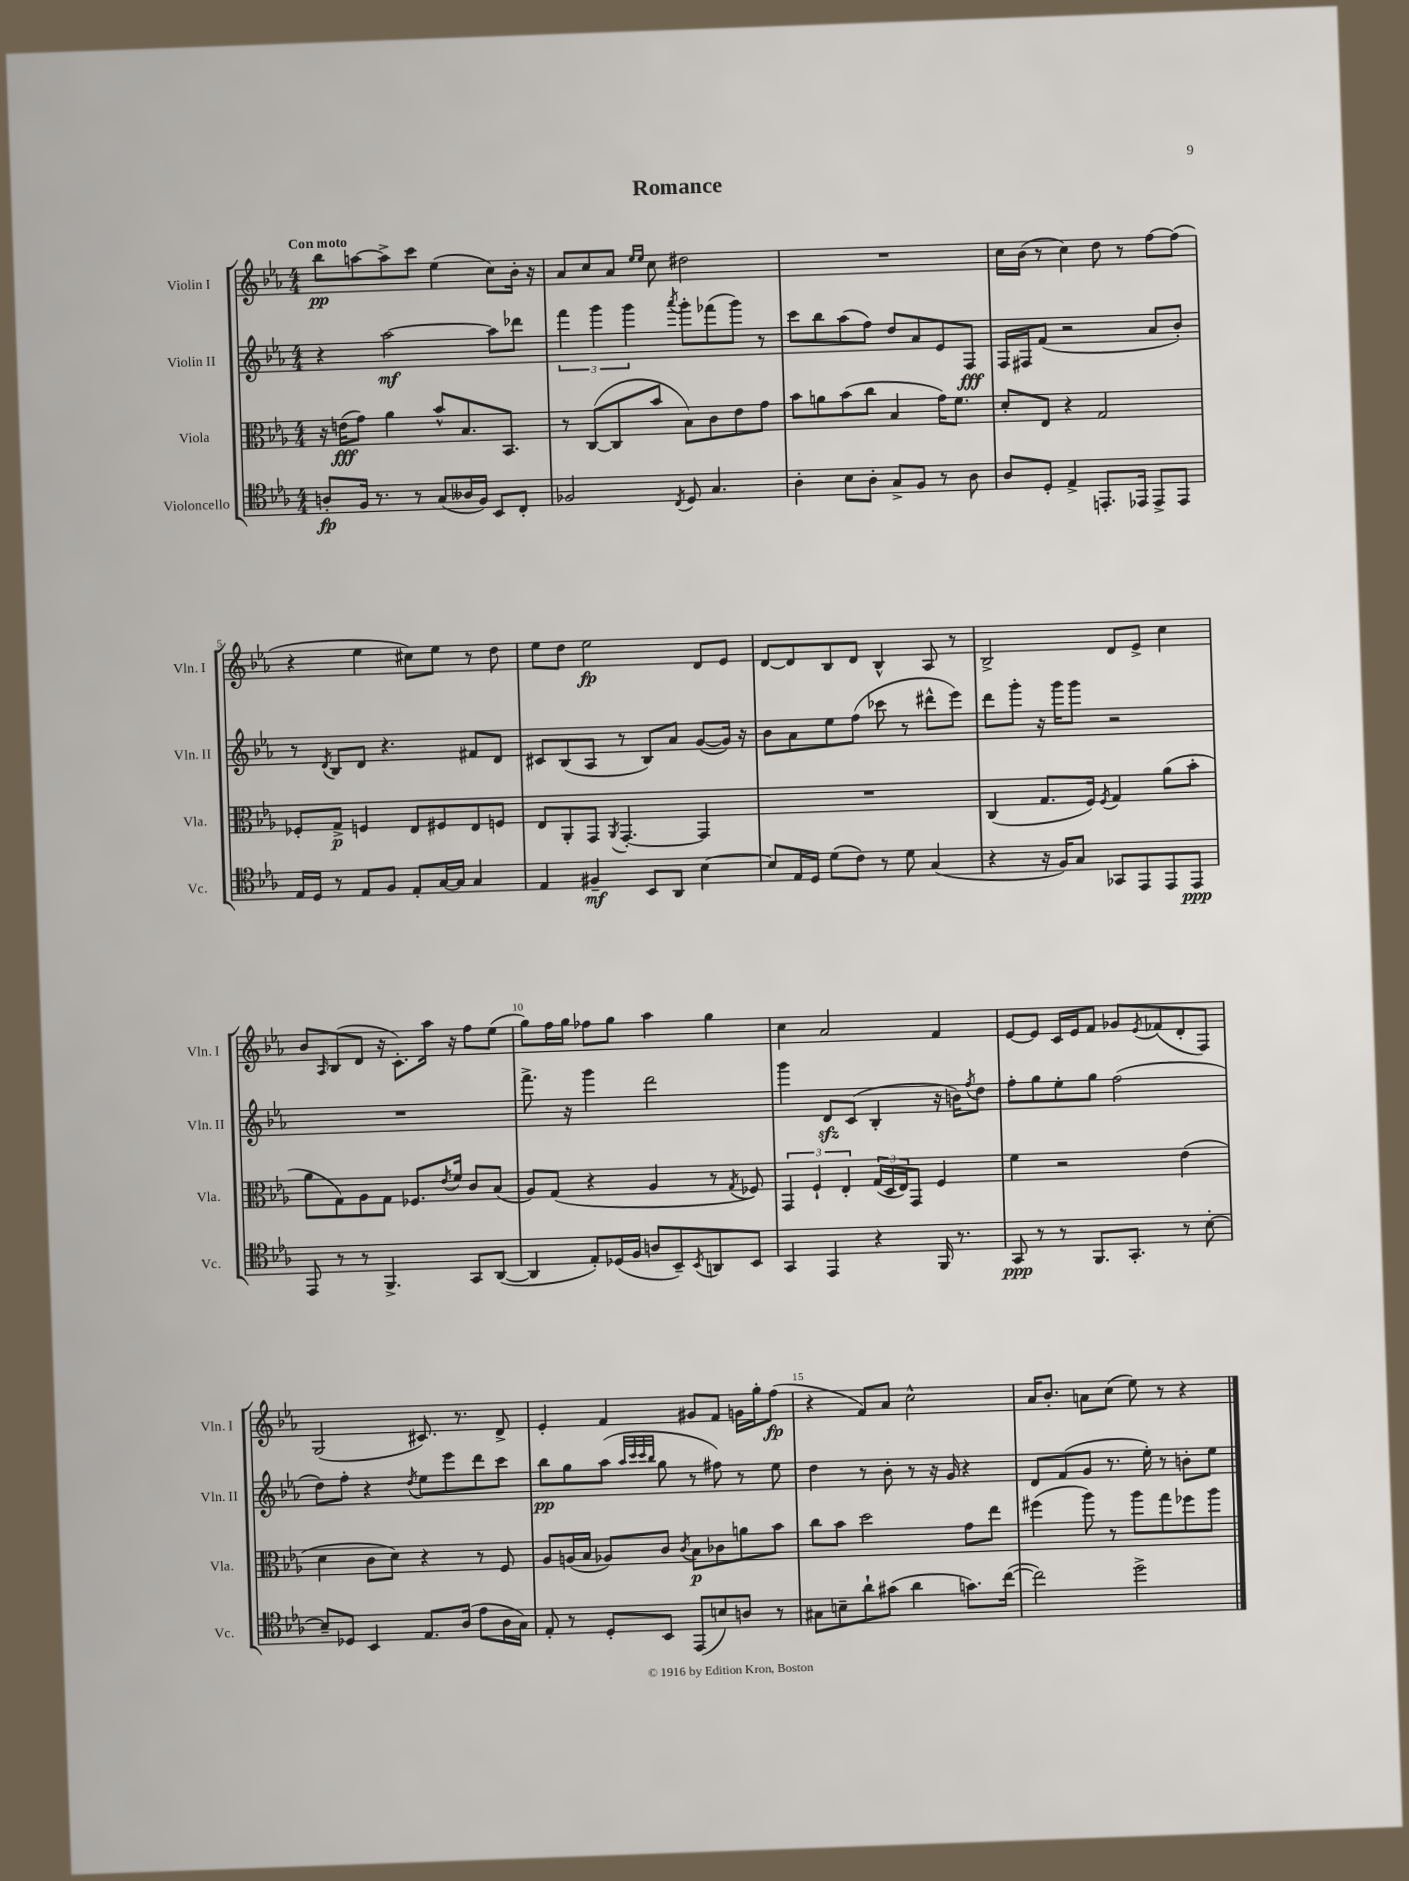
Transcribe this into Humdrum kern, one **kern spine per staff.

**kern	**dynam	**kern	**dynam	**kern	**dynam	**kern	**dynam
*part4	*part4	*part3	*part3	*part2	*part2	*part1	*part1
*staff4	*staff4	*staff3	*staff3	*staff2	*staff2	*staff1	*staff1
*I"Violoncello	*	*I"Viola	*	*I"Violin II	*	*I"Violin I	*
*I'Vc.	*	*I'Vla.	*	*I'Vln. II	*	*I'Vln. I	*
*clefC4	*	*clefC3	*	*clefG2	*	*clefG2	*
*k[b-e-a-]	*	*k[b-e-a-]	*	*k[b-e-a-]	*	*k[b-e-a-]	*
*M4/4	*	*M4/4	*	*M4/4	*	*M4/4	*
=1	=1	=1	=1	=1	=1	=1	=1
!	!	!	!	!	!	!LO:TX:a:B:t=Con moto	!
8An'/L	fp	16r	.	4r	.	8bb-\L	pp
.	.	(16en\KL	fff	.	.	.	.
16F/Jk	.	8g\J)	.	.	.	[8aan\	.
8.r	.	.	.	.	.	.	.
.	.	4a-\	.	[2aa-\	mf	8aa^\]	.
8r	.	.	.	.	.	8ccc\J	.
(8G/L	.	8b-^^/L	.	.	.	(4ee-\	.
16A--X/L	.	8.B-/	.	.	.	.	.
16F/JJ)	.	.	.	.	.	.	.
8BB-/L	.	.	.	8aa-\L]	.	8cc\L)	.
.	.	8.BB-/J	.	.	.	.	.
8C'/J	.	.	.	8ddd-X\J	.	16b-'\Jk	.
.	.	.	.	.	.	16r	.
=2	=2	=2	=2	=2	=2	=2	=2
2F-X/	.	8r	.	6fff\	.	8a-/L	.
.	.	([8C/L	.	.	.	8cc/	.
.	.	.	.	6ggg\	.	.	.
.	.	8C/]	.	.	.	8a-/J	.
.	.	.	.	6ggg\	.	.	.
.	.	.	.	.	.	16qqee-/LL	.
.	.	.	.	.	.	16qqee-/JJ	.
.	.	8b-/J	.	.	.	8cc\	.
8qC/	.	.	.	8qaaa-/	.	.	.
8D/	.	8B-\L)	.	8ggg'\L	.	2dd#X\	.
4.G/	.	8c\	.	(8fff-X\	.	.	.
.	.	8e-\	.	8ggg\J)	.	.	.
.	.	8g\J	.	8r	.	.	.
=3	=3	=3	=3	=3	=3	=3	=3
4A-'\	.	8b-\L	.	8ccc\L	.	1r	.
.	.	8an\	.	8bb-\	.	.	.
8B-\L	.	(8b-\	.	(8aa-\	.	.	.
8A-'\J	.	8cc\J	.	8ff\J)	.	.	.
8G^/L	.	4B-/	.	8dd/L	.	.	.
8F/J	.	.	.	8a-/	.	.	.
8r	.	16g\KL)	.	8e-/	.	.	.
.	.	8.f\J	.	.	.	.	.
8A-\	.	.	.	8F/J	fff	.	.
=4	=4	=4	=4	=4	=4	=4	=4
8A-/L	.	8d'/L	.	16F/LL	.	16cc\LL	.
.	.	.	.	16F#X/J	.	(16b-\JJ	.
8D'/J	.	8E-/J	.	(8f/J	.	8r	.
4E-^/	.	4r	.	2r	.	4cc\)	.
8.EEn'/L	.	2G/	.	.	.	8dd\	.
.	.	.	.	.	.	8r	.
16EE-X/Jk	.	.	.	.	.	.	.
8EE-^/L	.	.	.	8a-/L	.	[8ff\L	.
8EE-/J	.	.	.	8b-'/J)	.	(8ff\J]	.
!!LO:LB:g=z
=5	=5	=5	=5	=5	=5	=5	=5
16E-/LL	.	8F-X'/L	.	8r	.	4r	.
16D/JJ	.	.	.	.	.	.	.
.	.	.	.	8qd/	.	.	.
8r	.	8G^/J	p	8B-/L	.	.	.
8E-/L	.	4Fn/	.	8d/J	.	4ee-\	.
8F/J	.	.	.	4.r	.	.	.
8E-'/L	.	8E-/L	.	.	.	8cc#X\L)	.
[16G/L	.	8F#X/	.	.	.	8ee-\J	.
16G/JJ]	.	.	.	.	.	.	.
4G/	.	8E-/	.	8f#X/L	.	8r	.
.	.	8Fn/J	.	8d/J	.	8dd\	.
=6	=6	=6	=6	=6	=6	=6	=6
4E-/	.	8E-/L	.	8c#X/L	.	8ee-\L	.
.	.	8AA-'/	.	(8B-/	.	8dd\J	.
4F#X~/	mf	8GG/J	.	8A-/J	.	2ee-\	fp
.	.	8qAA-/	.	.	.	.	.
.	.	[4.GG'/	.	8r	.	.	.
8BB-/L	.	.	.	8B-/L)	.	.	.
8AA-/J	.	.	.	8a-/J	.	.	.
[4B-\	.	4GG/]	.	([8g/L	.	8d/L	.
.	.	.	.	16g/Jk])	.	8e-/J	.
.	.	.	.	16r	.	.	.
=7	=7	=7	=7	=7	=7	=7	=7
8B-/L]	.	1r	.	8b-\L	.	[8d/L	.
16E-/L	.	.	.	8a-\	.	8d/]	.
16D/JJ	.	.	.	.	.	.	.
(8d\L	.	.	.	8ee-\	.	8B-/	.
8c\J)	.	.	.	(8ff\J	.	8d/J	.
8r	.	.	.	8ccc-X\	.	4B-^^/	.
8d\	.	.	.	8r	.	.	.
(4G/	.	.	.	8ddd#X^^\L	.	8A-/	.
.	.	.	.	8eee-\J)	.	8r	.
=8	=8	=8	=8	=8	=8	=8	=8
4r	.	(4C/	.	8ddd\L	.	2B-^/	.
.	.	.	.	8ggg'\J	.	.	.
16r	.	8.G/L	.	16r	.	.	.
16F/KL)	.	.	.	16ggg\KL	.	.	.
8G/J	.	.	.	8ggg\J	.	.	.
.	.	16F/Jk)	.	.	.	.	.
.	.	8qF/	.	.	.	.	.
8GG-X/L	.	4G/	.	2r	.	8d/L	.
8EE-/	.	.	.	.	.	8e-^/J	.
8EE-/	.	(8a-\L	.	.	.	4cc\	.
8EE-/J	ppp	8b-'\J	.	.	.	.	.
!!LO:LB:g=z
=9	=9	=9	=9	=9	=9	=9	=9
8EE-/	.	8a-\L	.	1r	.	8b-/L	.
.	.	.	.	.	.	16qqA-/	.
8r	.	8G\)	.	.	.	(8B-/	.
8r	.	8A-\	.	.	.	8d/J	.
4.FF^/	.	8G\J	.	.	.	16r	.
.	.	.	.	.	.	8.c'\L)	.
.	.	8.F-X/L	.	.	.	.	.
.	.	.	.	.	.	16aa-\Jk	.
.	.	8qe-/	.	.	.	.	.
.	.	16f/Jk	.	.	.	16r	.
8GG/L	.	8c/L	.	.	.	8ff\L	.
([8AA-/J	.	(8B-/J	.	.	.	(8ee-\J	.
=10	=10	=10	=10	=10	=10	=10	=10
4AA-/]	.	8A-/L)	.	8.fff^\	.	8gg\L)	.
.	.	(8G/J	.	.	.	16ff\L	.
.	.	.	.	16r	.	16gg\JJ	.
8E-'/L)	.	4r	.	4ggg\	.	8ff-X\L	.
(16D-X/L	.	.	.	.	.	8gg\J	.
16F/JJ	.	.	.	.	.	.	.
8An/L	.	4A-/	.	2ddd\	.	4aa-\	.
8BB-~/)	.	.	.	.	.	.	.
8qBB-/	.	.	.	.	.	.	.
8AAn/	.	8r	.	.	.	4gg\	.
.	.	8qG/	.	.	.	.	.
8BB-/J	.	8F-X/)	.	.	.	.	.
=11	=11	=11	=11	=11	=11	=11	=11
4GG/	.	6GG/	.	4ggg\	.	4cc\	.
.	.	6F`/	.	.	.	.	.
4EE-/	.	.	.	8dzz/L	.	2a-/	.
.	.	6E-'/	.	.	.	.	.
.	.	.	.	(8c/J	.	.	.
4r	.	(24G/LL	.	4B-'/	.	.	.
.	.	24D/	.	.	.	.	.
.	.	24E-/J)	.	.	.	.	.
.	.	8GG/J	.	.	.	.	.
16FF/	.	4F/	.	16r	.	4f/	.
8.r	.	.	.	16bn\KL)	.	.	.
.	.	.	.	8qff/	.	.	.
.	.	.	.	8dd\J	.	.	.
=12	=12	=12	=12	=12	=12	=12	=12
8GG/	ppp	4f\	.	8ff'\L	.	[8e-/L	.
8r	.	.	.	8gg\	.	8e-/J]	.
8r	.	2r	.	8ee-'\	.	16c/LL	.
.	.	.	.	.	.	16e-/J	.
8.FF/L	.	.	.	8gg\J	.	8f/J	.
.	.	.	.	(2ff\	.	8g-X/L	.
8.GG'/J	.	.	.	.	.	.	.
.	.	.	.	.	.	8qe-/	.
.	.	.	.	.	.	(8f-X/	.
8r	.	(4e-\	.	.	.	8d'/	.
[8B-'\	.	.	.	.	.	8F/J)	.
!!LO:LB:g=z
=13	=13	=13	=13	=13	=13	=13	=13
8B-~/L]	.	4d\	.	8dd\L)	.	(2G/	.
8D-X/J	.	.	.	8ff'\J	.	.	.
4BB-/	.	8c\L	.	4r	.	.	.
.	.	8d\J)	.	.	.	.	.
.	.	.	.	8qdd/	.	.	.
8.E-/L	.	4r	.	8ee-\L	.	8.c#X/)	.
.	.	.	.	8eee-\	.	.	.
(16A-/Jk	.	.	.	.	.	8.r	.
8e-\L	.	8r	.	8ddd\	.	.	.
16A-\L	.	8F/	.	8ccc\J	.	8d^/	.
16G\JJ)	.	.	.	.	.	.	.
=14	=14	=14	=14	=14	=14	=14	=14
8E-'/	.	8A-/L	.	8bb-\L	pp	4e-'/	.
8r	.	(16An/L	.	8gg\	.	.	.
.	.	16B-/JJ	.	.	.	.	.
8D'/L	.	8A-X/L)	.	(8aa-\J	.	4f/	.
.	.	.	.	32qqaa-/LLL	.	.	.
.	.	.	.	32qqccc/	.	.	.
.	.	.	.	32qqccc/	.	.	.
.	.	.	.	32qqbb-/JJJ	.	.	.
8BB-/J	.	8c/J	.	8gg\	.	.	.
.	.	8qc/	.	.	.	.	.
(8EE-/L	.	8B-\L	p	8r	.	8g#X/L	.
8Bn/)	.	8c-X\	.	8ff#X\)	.	8f/J	.
8An/J	.	8an\	.	8r	.	16gn\LL	.
.	.	.	.	.	.	16gg'\J	.
8r	.	8b-\J	.	8ee-\	.	(8ff\J	fp
=15	=15	=15	=15	=15	=15	=15	=15
8G#X\L	.	8cc\L	.	4dd\	.	4r	.
8Bn~\	.	8b-\J	.	.	.	.	.
8a-`\	.	2dd\	.	8r	.	8f/L)	.
(8g#X\J	.	.	.	8b-'\	.	8a-/J	.
4a-\	.	.	.	8r	.	2cc^^\	.
.	.	.	.	16r	.	.	.
.	.	.	.	16g/	.	.	.
8.gn\L)	.	8g\L	.	4r	.	.	.
.	.	8ee-\J	.	.	.	.	.
([16cc\Jk	.	.	.	.	.	.	.
=16	=16	=16	=16	=16	=16	=16	=16
2cc\])	.	(4ff#X\	.	8d/L	.	16a-/KL	.
.	.	.	.	.	.	8.b-'/J	.
.	.	.	.	(8f/	.	.	.
.	.	8aa-\)	.	8g/J	.	8an\L	.
.	.	8r	.	8.r	.	(8cc\J	.
2dd^\	.	8aa-\L	.	.	.	8ee-\)	.
.	.	.	.	16ee-'\)	.	.	.
.	.	8gg\	.	8r	.	8r	.
.	.	8ff-X\	.	8bn'\L	.	4r	.
.	.	8aa-\J	.	8ee-\J	.	.	.
==	==	==	==	==	==	==	==
*-	*-	*-	*-	*-	*-	*-	*-
